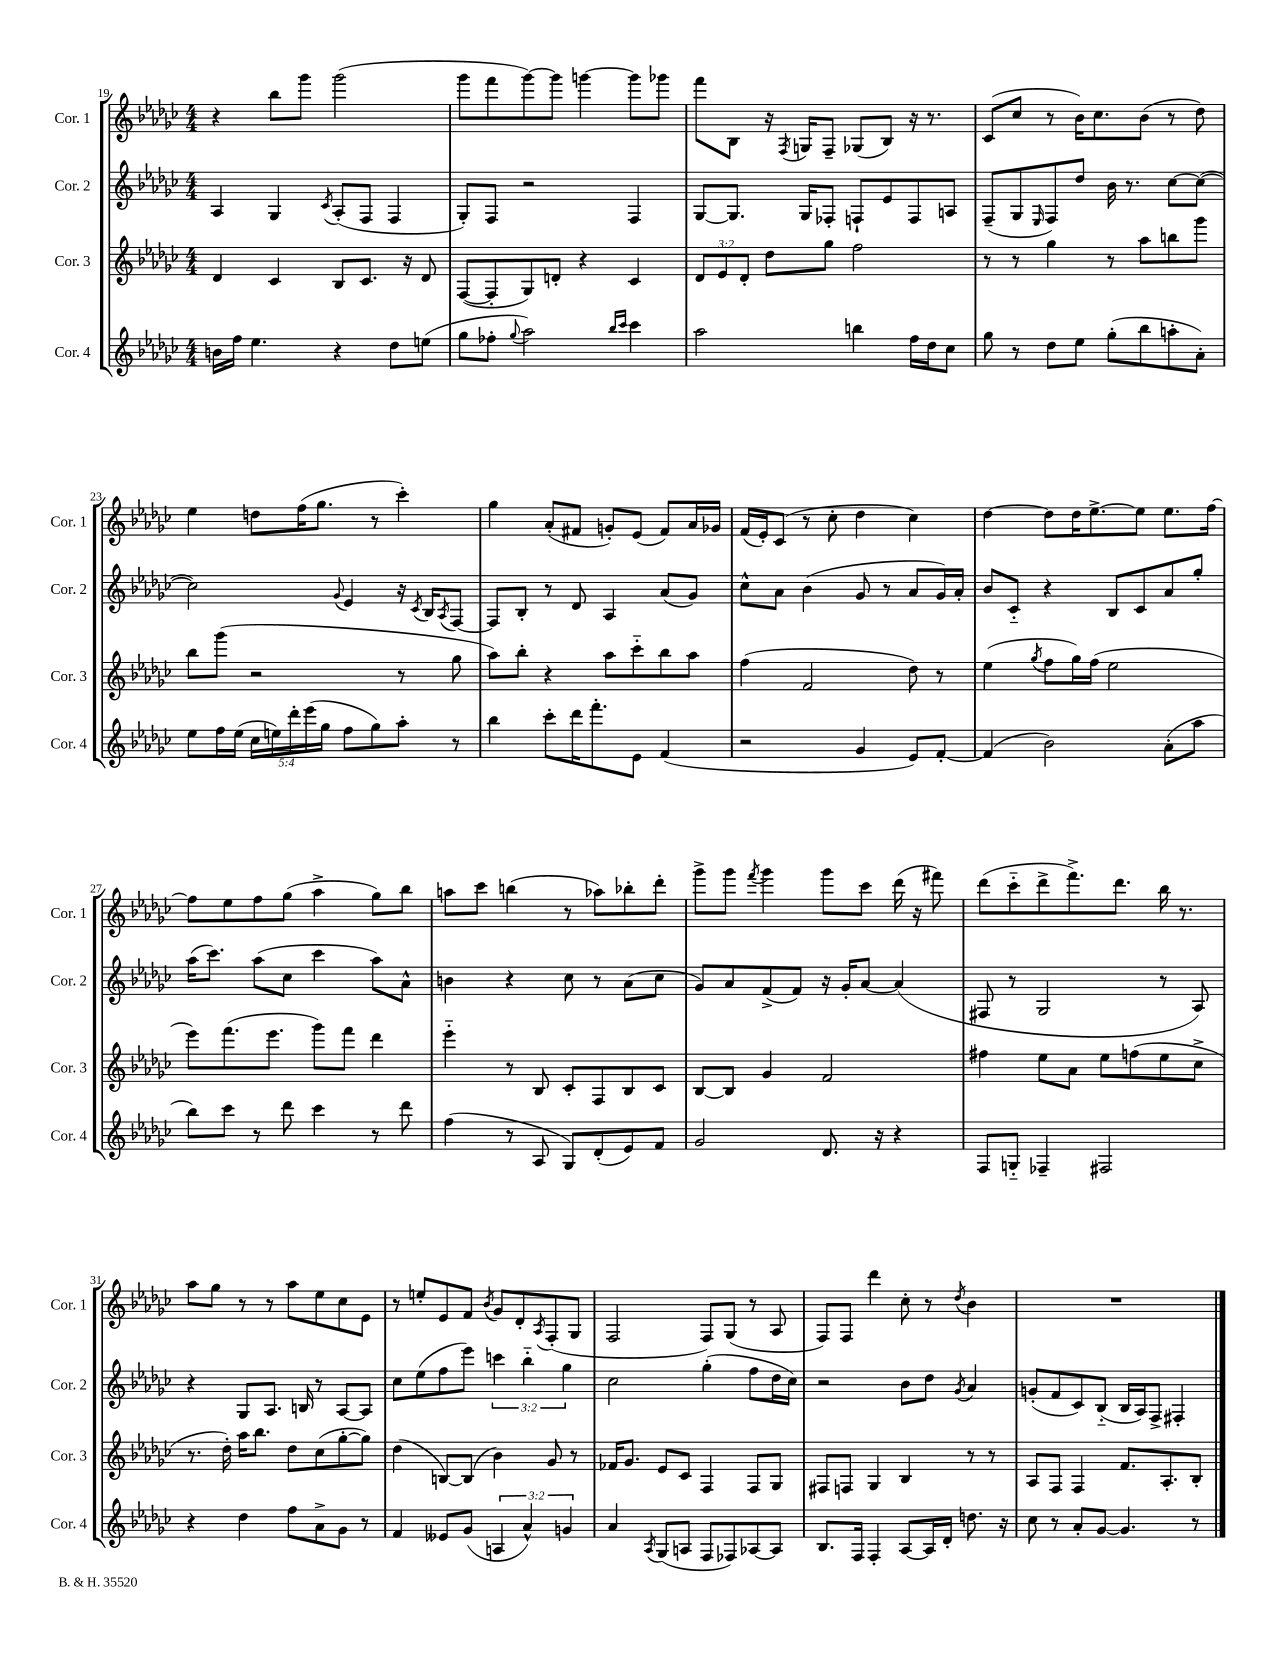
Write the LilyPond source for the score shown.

<<
\new StaffGroup <<
\new Staff = "s0" \with { instrumentName = "Cor. 1" shortInstrumentName = "Cor. 1" } {
    \clef treble \key ges \major \numericTimeSignature \time 4/4
    r4 bes''8 ges'''8 ges'''2( |
    ges'''8 f'''8 ges'''8~) ges'''8 g'''4~ g'''8 ges'''8 |
    f'''8 bes8 r16 \acciaccatura { f8 } g16 f8-- ges8( bes8) r16 r8. |
    ces'8( ces''8 r8 bes'16) ces''8. bes'8( r8 des''8) |
    ees''4 d''8 f''16( ges''8. r8 ces'''4-.) |
    ges''4 aes'8-.( fis'8 g'8-.) ees'8( fis'8) aes'16 ges'16 |
    f'16( ees'16-.) ces'8( r8 ces''8-. des''4 ces''4) |
    des''4~ des''8 des''16 ees''8.~-> ees''8 ees''8. f''16~ |
    f''8 ees''8 f''8 ges''8( aes''4-> ges''8) bes''8 |
    a''8 ces'''8 b''4( r8 aes''8) bes''8-. des'''8-. |
    ges'''8-> ges'''8 \acciaccatura { f'''8 } ges'''4 ges'''8 ces'''8 des'''16( r16 fis'''8) |
    des'''8( ces'''8-_ des'''8-> f'''8.->) des'''8. bes''16 r8. |
    aes''8 ges''8 r8 r8 aes''8 ees''8 ces''8 ees'8 |
    r8 e''8-. ees'8 f'8 \acciaccatura { bes'8 } ges'8 des'8-. \acciaccatura { aes8 } f8-.( ges8 |
    f2 f8) ges8( r8 aes8 |
    f8) f8 des'''4 ces''8-. r8 \acciaccatura { des''8 } bes'4 |
    R1 \bar "|." |
}
\new Staff = "s1" \with { instrumentName = "Cor. 2" shortInstrumentName = "Cor. 2" } {
    \clef treble \key ges \major \numericTimeSignature \time 4/4 \override Staff.TupletNumber.text = #tuplet-number::calc-fraction-text
    aes4 ges4 \acciaccatura { ces'8 } aes8-.( f8 f4 |
    ges8-.) f8 r2 f4 |
    ges8~ ges8. ges16 fes8-. f8-! ees'8 f8 a8 |
    f8--( ges8 \grace { ees16 } f8) des''8 bes'16 r8. ces''8~ ces''8~( |
    ces''2) \appoggiatura { ges'8 } ees'4 r16 \acciaccatura { ces'8 } bes16 \acciaccatura { aes8 } f8~ |
    f8 bes8-. r8 des'8 aes4 aes'8( ges'8) |
    ces''8-^ aes'8 bes'4( ges'8 r8 aes'8 ges'16) aes'16-. |
    bes'8 ces'8-_ r4 bes8 ces'8 aes'8 ges''8-. |
    aes''16( ces'''8.) aes''8( ces''8 ces'''4 aes''8) aes'8-^ |
    b'4 r4 ces''8 r8 aes'8( ces''8 |
    ges'8) aes'8 f'8->( f'8) r16 ges'16-. aes'8~ aes'4( |
    fis8 r8 ges2 r8 aes8) |
    r4 ges8 aes8. b16 r8 aes8~ aes8 |
    ces''8 ees''8( f''8 ees'''8) \tuplet 3/2 { c'''4 bes''4-_ ges''4 } |
    ces''2 ges''4-.( f''8 des''16 ces''16) |
    r2 bes'8 des''8 \acciaccatura { ges'8 } aes'4 |
    g'8-.( f'8 ces'8) bes8-_( bes16 aes16) f8-> fis4-. \bar "|." |
}
\new Staff = "s2" \with { instrumentName = "Cor. 3" shortInstrumentName = "Cor. 3" } {
    \clef treble \key ges \major \numericTimeSignature \time 4/4 \override Staff.TupletNumber.text = #tuplet-number::calc-fraction-text
    des'4 ces'4 bes8 ces'8. r16 des'8 |
    f8~( f8-. ges8) d'8-. r4 ces'4 |
    \tuplet 3/2 { des'8 ees'8 des'8-. } des''8 ges''8 f''2 |
    r8 r8 ges''4 r8 aes''8 b''8 ges'''8 |
    bes''8 ges'''8( r2 r8 ges''8 |
    aes''8) bes''8-. r4 aes''8 ces'''8-_ bes''8 aes''8 |
    f''4( f'2 des''8) r8 |
    ees''4( \acciaccatura { ges''8 } f''8 ges''16) f''16( ees''2 |
    ees'''8) f'''8.( ees'''8. ges'''8) f'''8 des'''4 |
    ees'''4-_ r8 bes8 ces'8-. f8 bes8 ces'8 |
    bes8~ bes8 ges'4 f'2 |
    fis''4 ees''8 aes'8 ees''8 f''8( ees''8 ces''8-> |
    r8. des''16-.) aes''16 bes''8. des''8 ces''8( ges''8~-. ges''8) |
    des''4( b8~) b8( bes'4) ges'8 r8 |
    fes'16 ges'8. ees'8 ces'8 f4 f8 ges8 |
    fis8 f8 ges4 bes4 r8 r8 |
    aes8 f8 f4 f'8. aes8.-. bes8-. \bar "|." |
}
\new Staff = "s3" \with { instrumentName = "Cor. 4" shortInstrumentName = "Cor. 4" } {
    \clef treble \key ges \major \numericTimeSignature \time 4/4 \override Staff.TupletNumber.text = #tuplet-number::calc-fraction-text
    b'16 f''16 ees''4. r4 des''8 e''8( |
    ges''8 fes''8-. \appoggiatura { ges''8 } aes''2) \grace { bes''16 ces'''16 } ces'''4 |
    aes''2 b''4 f''16 des''16 ces''8 |
    ges''8 r8 des''8 ees''8 ges''8-.( bes''8 a''8-. aes'8-.) |
    ees''8 f''16 ees''16( \tuplet 5/4 { ces''16 e''16) des'''16-. ees'''16( ges''16 } f''8 ges''8) aes''8-. r8 |
    bes''4 ces'''8-. des'''16 f'''8.-. ees'8 f'4( |
    r2 ges'4 ees'8) f'8~-. |
    f'4( bes'2) aes'8-.( aes''8 |
    bes''8) ces'''8 r8 des'''8 ces'''4 r8 des'''8 |
    f''4( r8 aes8 ges8) des'8-.( ees'8) f'8 |
    ges'2 des'8. r16 r4 |
    f8 g8-_ fes4-- fis2 |
    r4 des''4 f''8 aes'8-> ges'8 r8 |
    f'4 eeses'8 ges'8( \tuplet 3/2 { a4 aes'4-^) g'4 } |
    aes'4 \acciaccatura { aes8 } ges8( a8 f8 fes8) aes8~ aes8 |
    bes8. f16 f4-. aes8~ aes16 des'16-. d''8. r16 |
    ces''8 r8 aes'8-. ges'8~ ges'4. r8 \bar "|." |
}
>>
>>
\layout { \context { \Score currentBarNumber = #19 } }
